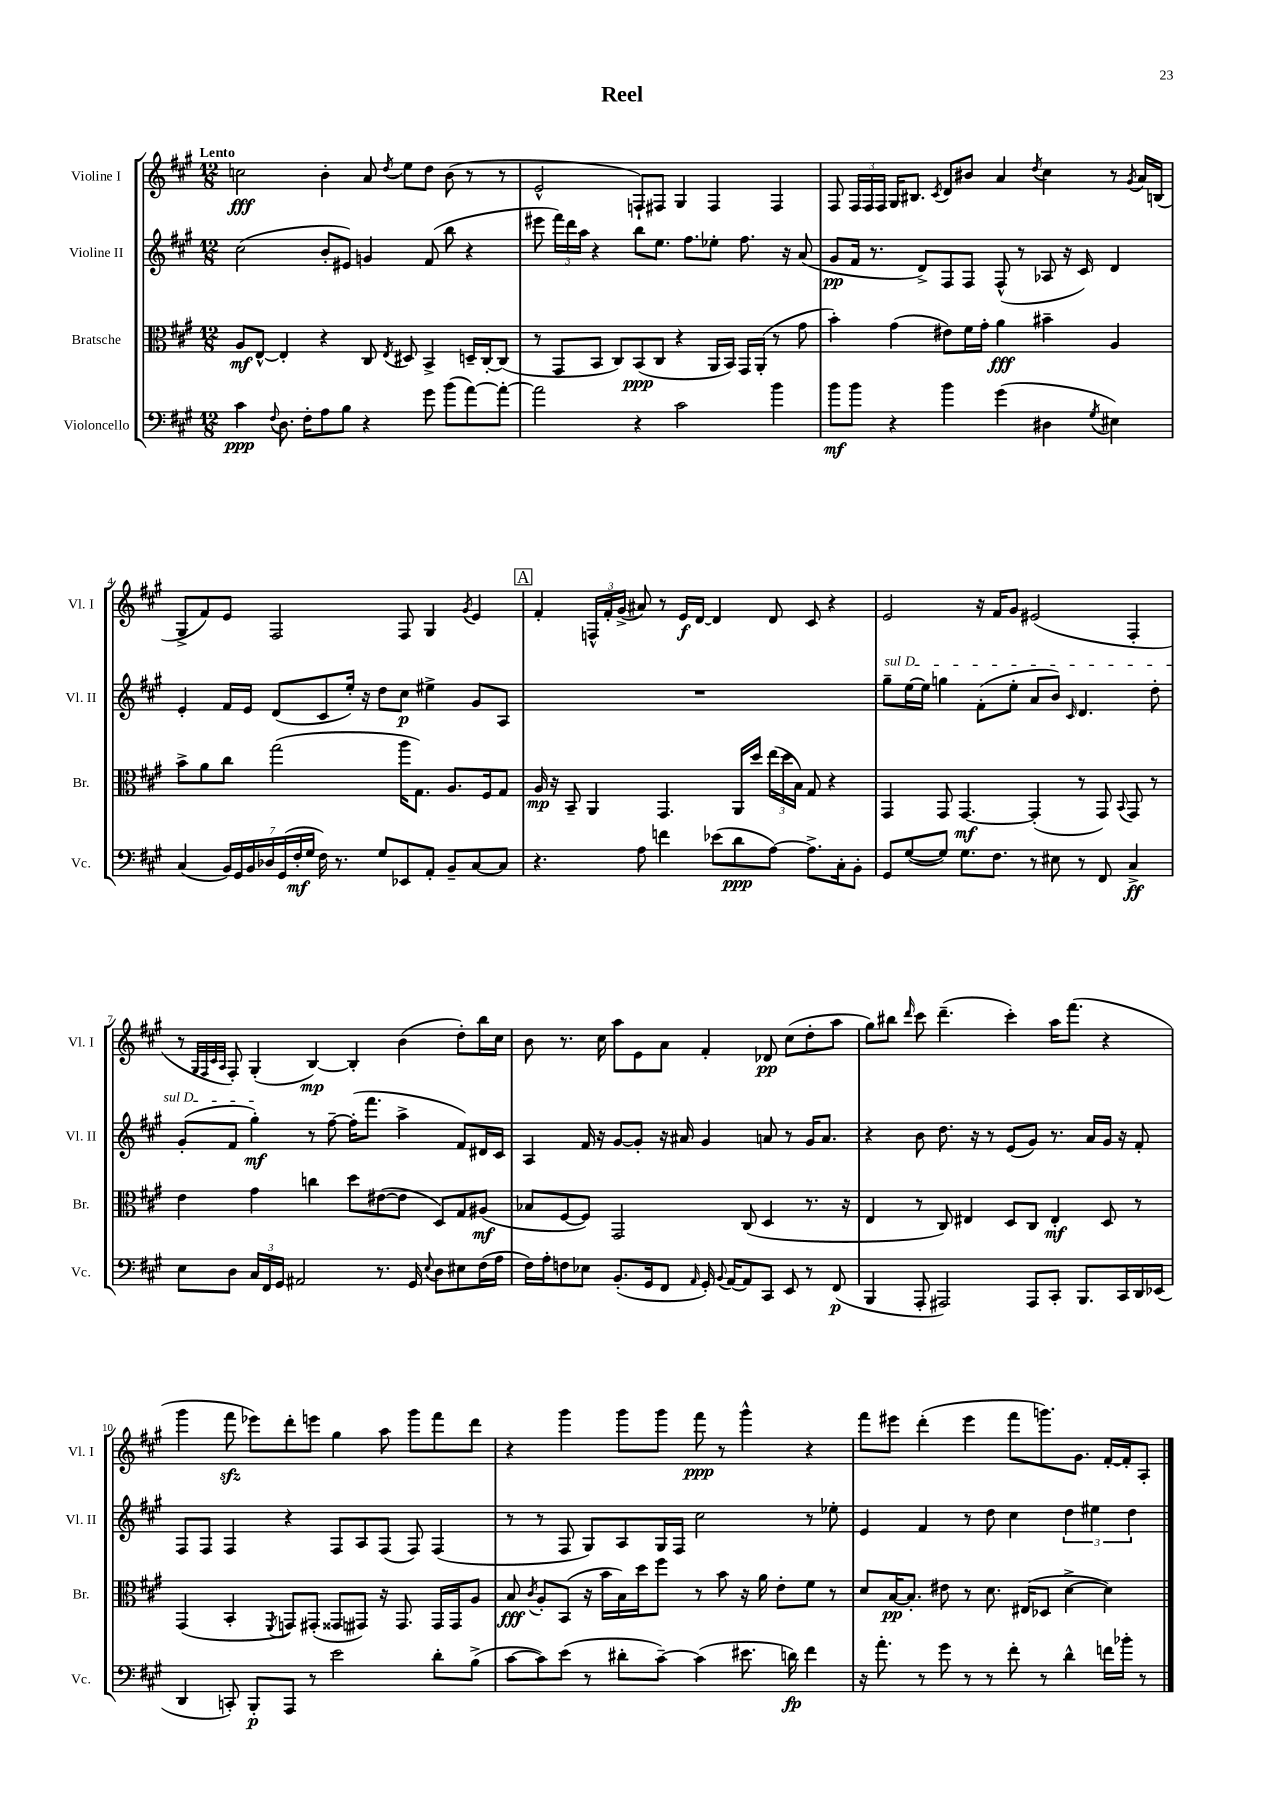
\header { title = "Reel" }
<<
\new StaffGroup <<
\new Staff = "s0" \with { instrumentName = "Violine I" shortInstrumentName = "Vl. I" } {
    \clef treble \key a \major \numericTimeSignature \time 12/8 \tempo "Lento"
    \autoBeamOff c''2\fff b'4-. a'8 \acciaccatura { d''8 } e''8[ d''8] b'8( r8 r8 |
    e'2-^ f8[-!) fis8] gis4 fis4 fis4 |
    fis8 \tuplet 3/2 { fis16[ fis16 fis16] } gis16[ bis8.] \acciaccatura { cis'8 } d'8[ bis'8] a'4 \acciaccatura { d''8 } cis''4 r8 \acciaccatura { gis'8 } a'16[ b16]( |
    gis8[-> fis'8) e'8] fis2 fis8 gis4 \acciaccatura { gis'8 } e'4 |
    \mark \markup { \box "A" } fis'4-. \tuplet 3/2 { f16[-^ fis'16-. gis'16]->( } ais'8) r8 e'16[\f d'16]~ d'4 d'8 cis'8 r4 |
    e'2 r16 fis'16[ gis'8] eis'2( fis4-. |
    r8 \grace { gis32[ fis32 cis'32 a32] } fis8-.) gis4-.( b4~\mp) b4-. b'4( d''8[-.) b''16 cis''16] |
    b'8 r8. cis''16 a''8[ e'8 a'8] fis'4-. des'8\pp cis''8[( d''8-. a''8] |
    gis''8[) bis''8] \grace { d'''16 } cis'''8 d'''4.--( cis'''4-.) a''16[ fis'''8.]( r4 |
    gis'''4 fis'''8\sfz ees'''8[) d'''8-. e'''8] gis''4 a''8 gis'''8[ fis'''8 d'''8] |
    r4 gis'''4 gis'''8[ gis'''8] fis'''8\ppp r8 gis'''4-^ r4 |
    fis'''8[ eis'''8] d'''4-.( eis'''4 fis'''8[ g'''8.) gis'8.] fis'16[~-. fis'16-. a8]-. \bar "|." |
}
\new Staff = "s1" \with { instrumentName = "Violine II" shortInstrumentName = "Vl. II" } {
    \clef treble \key a \major \numericTimeSignature \time 12/8
    \autoBeamOff cis''2( b'8[-. eis'8]) g'4 fis'8( b''8 r4 |
    eis'''8 \tuplet 3/2 { fis'''16[) d'''16 a''16] } r4 b''8[ e''8.] fis''8.[ ees''8]-. fis''8. r16 a'8( |
    gis'8[\pp fis'16] r8. d'8[->) fis8 fis8] fis8-^( r8 aes8 r16 cis'16) d'4 |
    e'4-. fis'16[ e'16] d'8[( cis'8 e''16]-.) r16 d''8[ cis''8]\p eis''4-> gis'8[ a8] |
    \mark \markup { \box "A" } R1. |
    \once \override TextSpanner.bound-details.left.text = \markup { \italic "sul D" } gis''8[--\startTextSpan e''16~ e''16] g''4 fis'8[-.( e''8]-. a'8[ b'8]) \grace { cis'16 } d'4. d''8-. |
    gis'8[-.( fis'8] gis''4-.\mf\stopTextSpan) r8 fis''8~-- fis''16[-.( fis'''8.] a''4-> fis'8[) dis'16 cis'16] |
    a4 fis'16 r16 gis'8[~ gis'8]-. r16 ais'16 gis'4 a'8 r8 gis'16[ a'8.] |
    r4 b'8 d''8. r16 r8 e'8[( gis'8]) r8. a'16[ gis'16] r16 fis'8-. |
    fis8[ fis8] fis4 r4 fis8[ a8 fis8]( fis8) fis4( |
    r8 r8 fis8 gis8[) a8 gis16 fis16] cis''2 r8 ees''8-. |
    e'4 fis'4 r8 d''8 cis''4 \tuplet 3/2 { d''4 eis''4 d''4 } \bar "|." |
}
\new Staff = "s2" \with { instrumentName = "Bratsche" shortInstrumentName = "Br." } {
    \clef alto \key a \major \numericTimeSignature \time 12/8
    \autoBeamOff a8[\mf e8]~-^ e4-. r4 cis8 \acciaccatura { e8 } dis8 b,4-> d16[-- cis16~-. cis8]( |
    r8 gis,8[ b,8] cis8[) b,8\ppp( cis8] r4 a,16[ b,16]) gis,16[ a,16]-.( r8 gis'8 |
    b'4-.) gis'4( eis'8[) fis'16 gis'16]-. a'4\fff bis'4-- a4 |
    b'8[-> a'8 cis''8] gis''2( a''16[ gis8.]) a8.[ fis16 gis8] |
    \mark \markup { \box "A" } a16\mp r16 b,8-- a,4 gis,4. a,16[ d''16] \tuplet 3/2 { e''16[( d''16 b16]) } gis8 r4 |
    gis,4 gis,8 gis,4.~\mf gis,4-.( r8 gis,8) \appoggiatura { b,8 } gis,8 r8 |
    e'4 gis'4 c''4 d''8[ eis'8~( eis'8] d8[) gis8 ais8]\mf( |
    bes8[ fis8~ fis8]) gis,2 cis8( d4 r8. r16 |
    e4 r8 cis8) eis4 d8[ cis8] eis4-.\mf d8 r8 |
    gis,4( b,4-. \acciaccatura { fis,8 } g,8[) gis,8]-.( gisis,8[ gis,8]) r16 gis,8. gis,16[ gis,16 a8] |
    b8\fff \acciaccatura { cis'8 } a8[-. b,8]( r16 b'16[ b16) d''16 fis''8] r8 b'8 r16 a'16 e'8[-. fis'8] r8 |
    d'8[ b16~\pp b8.]-. eis'8 r8 d'8. eis16[( des8] d'4~-> d'4) \bar "|." |
}
\new Staff = "s3" \with { instrumentName = "Violoncello" shortInstrumentName = "Vc." } {
    \clef bass \key a \major \numericTimeSignature \time 12/8
    \autoBeamOff cis'4\ppp \appoggiatura { fis8 } d8. fis16[-. a8 b8] r4 gis'8 b'8[( a'8~) a'8]~-. |
    a'2 r4 cis'2 b'4 |
    b'8[\mf b'8] r4 b'4 gis'4( dis4 \acciaccatura { gis8 } eis4) |
    cis4( \tuplet 7/4 { b,16[) gis,16 b,16 des16 gis,16( fis16-.\mf gis16] } fis16) r8. gis8[ ees,8 a,8]-. b,8[-- cis8~ cis8] |
    \mark \markup { \box "A" } r4. a8 f'4 ees'8[( d'8\ppp a8]~) a8.[-> cis16-. b,8]-. |
    gis,8[ gis8~( gis8]) gis8.[ fis8.] r8 eis8 r8 fis,8 cis4->\ff |
    e8[ d8] \tuplet 3/2 { cis16[ fis,16 gis,16] } ais,2 r8. gis,16 \appoggiatura { e8 } d8[ eis8 fis16( a16] |
    fis16[) a16-. f8 ees8] b,8.[-.( gis,16 fis,8] \grace { a,16 } gis,16-.) \appoggiatura { b,8 } a,16[~ a,8 cis,8] e,8 r8 fis,8\p( |
    b,,4 a,,8-. ais,,2) ais,,8[ cis,8]-. b,,8.[ cis,16 d,16 ees,16]( |
    d,4 c,8-.) b,,8[-.\p a,,8] r8 e'2 d'8[-. b8]->( |
    cis'8[~ cis'8) e'8]( r8 dis'8[-. cis'8]~--) cis'4( eis'8. d'16\fp) fis'4 |
    r16 a'8.-. r8 gis'8 r8 r8 fis'8-. r8 d'4-^ f'16[ bes'16]-. r8 \bar "|." |
}
>>
>>
